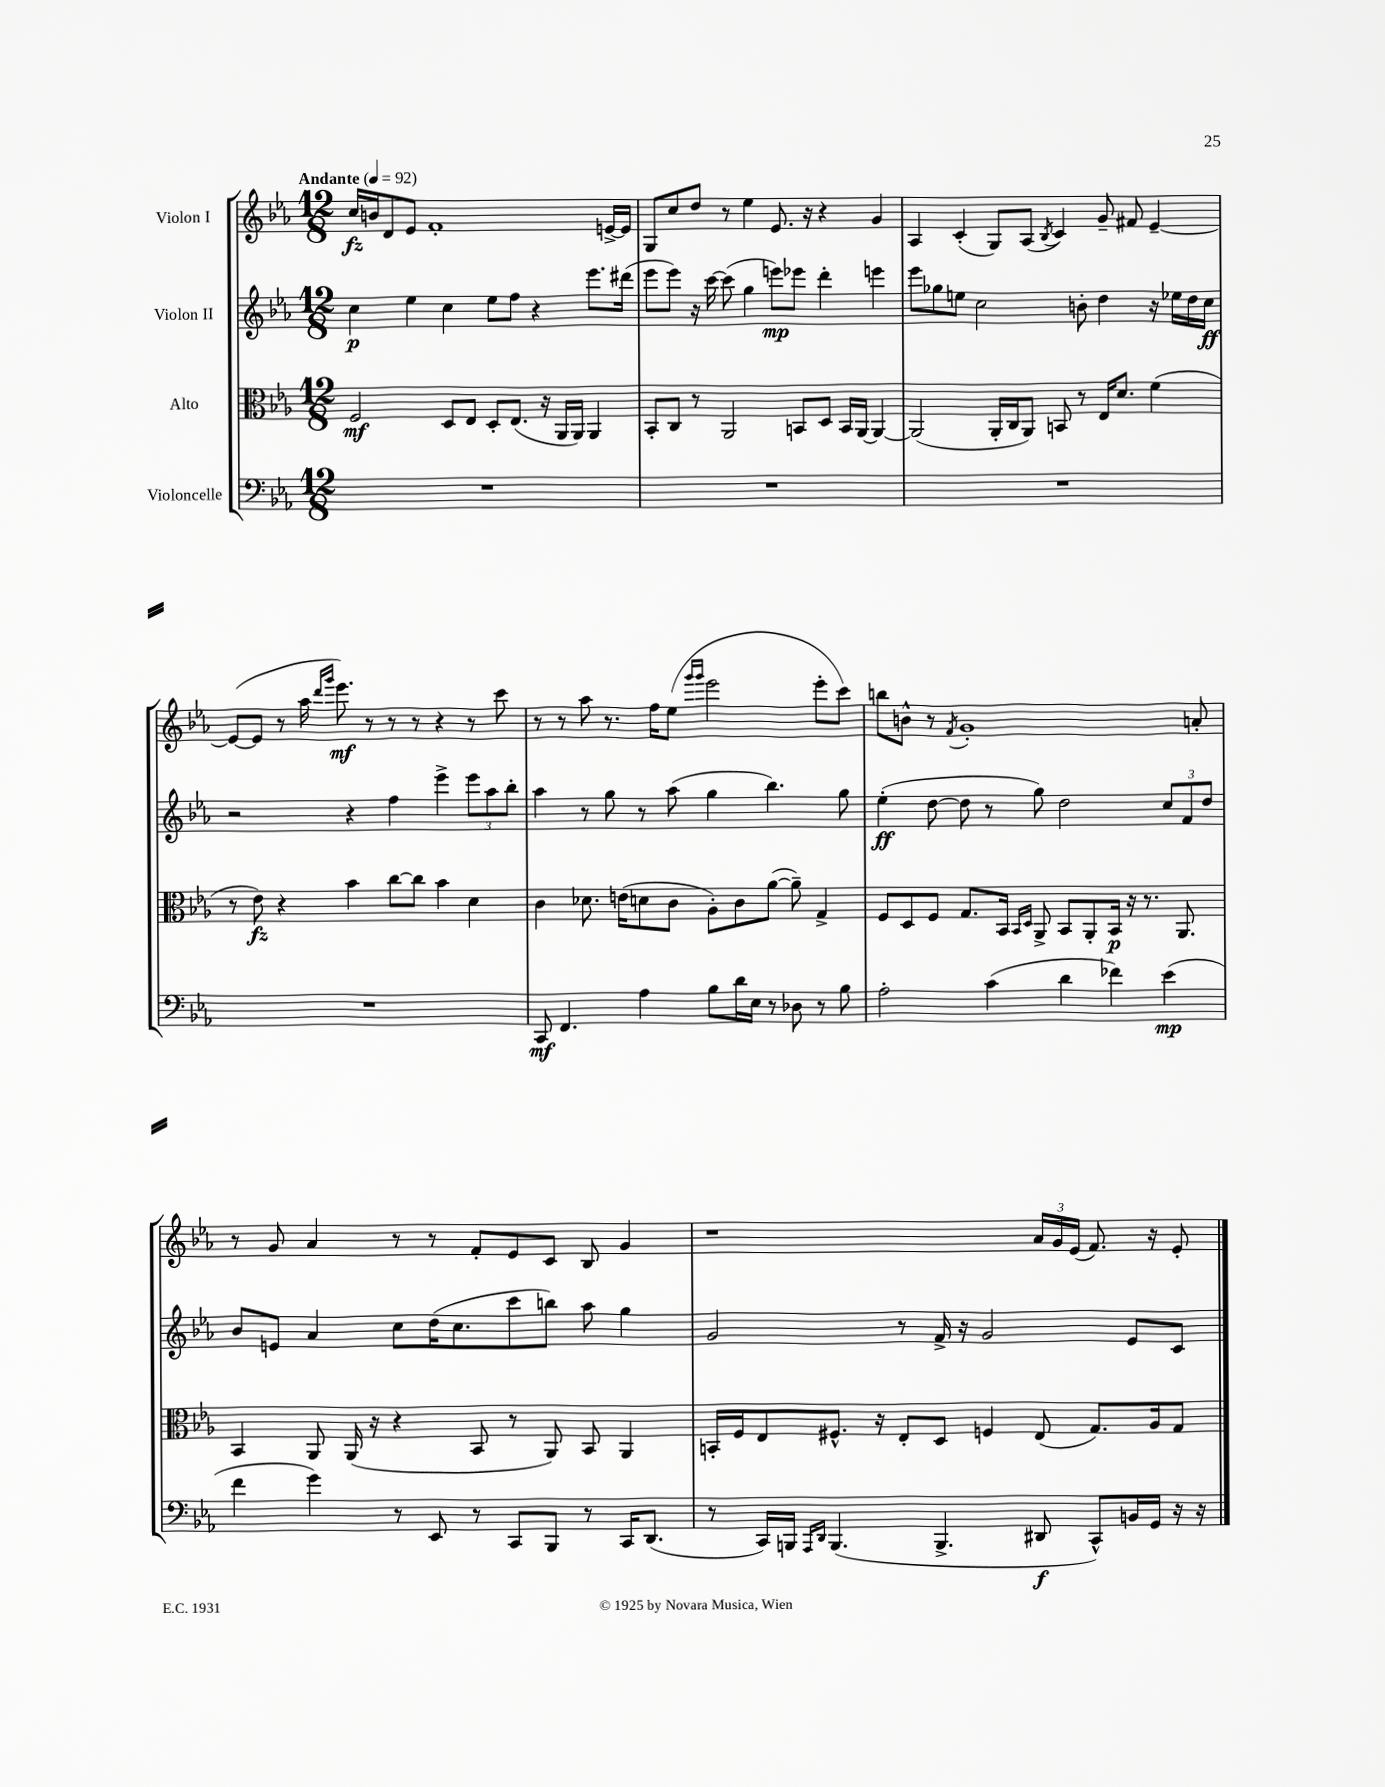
<<
\new StaffGroup <<
\new Staff = "s0" \with { instrumentName = "Violon I" } {
    \clef treble \key ees \major \numericTimeSignature \time 12/8 \tempo "Andante" 4 = 92
    c''16\fz b'16 d'8 ees'8 f'1-. e'16~-> e'16 |
    g8 c''8 d''8 r8 ees''4 ees'8. r16 r4 g'4 |
    aes4 c'4-.( g8) aes8( \acciaccatura { bes8 } c'4) g'8-- fis'8 ees'4~-- |
    ees'8~( ees'8 r8 aes''16 \grace { d'''16 g'''16 } ees'''8.\mf) r8 r8 r8 r4 r8 c'''8 |
    r8 r8 aes''8 r8. f''16 ees''8( \grace { g'''16 g'''16 } ees'''2 ees'''8-. c'''8) |
    b''8 b'8-^ r8 \acciaccatura { f'8 } g'1-. a'8-. |
    r8 g'8 aes'4 r8 r8 f'8-. ees'8 c'8 bes8 g'4 |
    r1 \tuplet 3/2 { aes'16 g'16 ees'16( } f'8.) r16 ees'8-. \bar "|." |
}
\new Staff = "s1" \with { instrumentName = "Violon II" } {
    \clef treble \key ees \major \numericTimeSignature \time 12/8
    c''4\p ees''4 c''4 ees''8 f''8 r4 ees'''8. dis'''16( |
    ees'''8 ees'''8) r16 c'''16~ c'''8( g''4 e'''8\mp) ees'''8 d'''4-. e'''4 |
    ees'''8 ges''8 e''8 c''2 b'8-. d''4 r16 ees''16 d''16 c''16\ff |
    r2 r4 f''4 ees'''4-> \tuplet 3/2 { ees'''8 aes''8 bes''8-. } |
    aes''4 r8 g''8 r8 aes''8( g''4 bes''4.) g''8 |
    ees''4-.\ff( d''8~ d''8 r8 g''8) d''2 \tuplet 3/2 { c''8 f'8 d''8 } |
    bes'8 e'8 aes'4 c''8 d''16( c''8. c'''8 b''8) aes''8 g''4 |
    g'2 r8 f'16-> r16 g'2 ees'8 c'8 \bar "|." |
}
\new Staff = "s2" \with { instrumentName = "Alto" } {
    \clef alto \key ees \major \numericTimeSignature \time 12/8
    f2\mf d8 ees8 d8-. ees8.( r16 aes,16 aes,16) aes,4 |
    bes,8-. c8 r8 aes,2 b,8 d8 b,16 aes,16~ aes,4~ |
    aes,2( aes,16-. c16 aes,8) b,8 r8 ees16 d'8. f'4( |
    r8 ees'8\fz) r4 bes'4 c''8~ c''8 bes'4 d'4 |
    c'4 des'8. e'16( d'8 c'8 aes8-.) c'8 aes'8~( aes'8--) g4-> |
    f8 d8 f8 g8. bes,16 \grace { bes,16 d16 } aes,8-> bes,8 aes,8-. bes,16\p r16 r8. aes,8. |
    bes,4 aes,8 aes,16( r16 r4 bes,8 r8 aes,8) bes,8 aes,4 |
    b,16-. f16 ees8 fis8.-^ r16 ees8-. d8 f4 ees8( g8.) aes16 g8 \bar "|." |
}
\new Staff = "s3" \with { instrumentName = "Violoncelle" } {
    \clef bass \key ees \major \numericTimeSignature \time 12/8
    R1. |
    R1. |
    R1. |
    R1. |
    c,8\mf f,4. aes4 bes8 d'16 ees16 r8 des8 r8 bes8 |
    aes2-. c'4( d'4 fes'4) ees'4\mp( |
    f'4 g'4) r8 ees,8 r8 c,8 bes,,8 r8 c,16 d,8.( |
    r8 c,16) b,,16 \grace { aes,,16 d,16 } b,,4.( b,,4.-> dis,8\f c,8-^) b,16 g,16 r16 r16 \bar "|." |
}
>>
>>
\layout { \context { \Score \remove "Bar_number_engraver" } }
